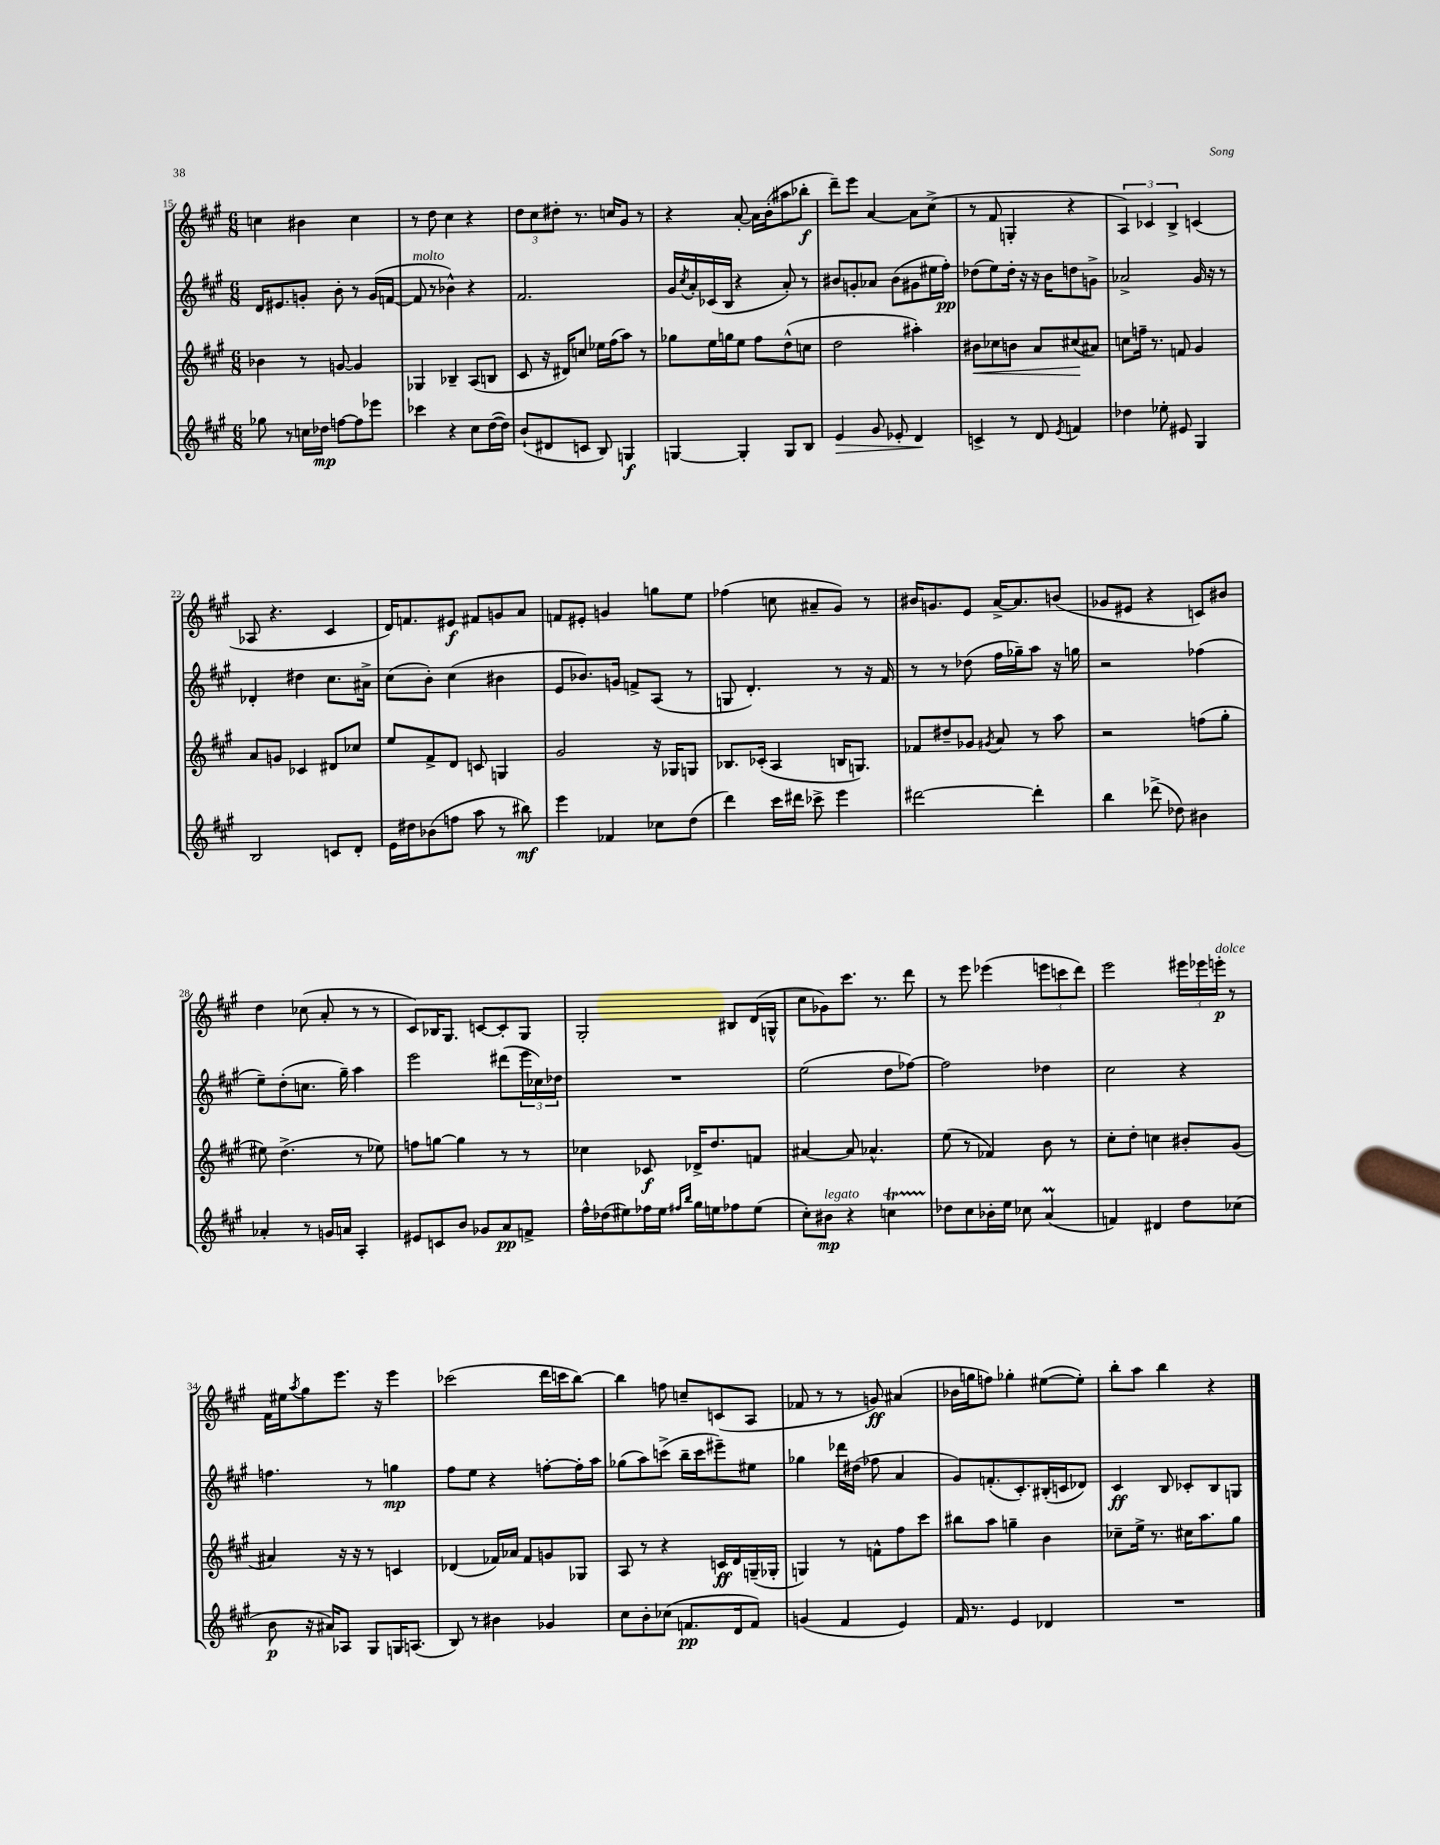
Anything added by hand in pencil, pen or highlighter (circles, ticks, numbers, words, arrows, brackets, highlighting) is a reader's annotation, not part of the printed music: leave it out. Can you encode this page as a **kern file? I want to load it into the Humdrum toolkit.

**kern	**kern	**kern	**kern
*staff4	*staff3	*staff2	*staff1
*clefG2	*clefG2	*clefG2	*clefG2
*k[f#c#g#]	*k[f#c#g#]	*k[f#c#g#]	*k[f#c#g#]
*M6/8	*M6/8	*M6/8	*M6/8
8gg-	4b-	16d	4cc
.	.	8.e#	.
8r	.	.	.
16cc	8r	8g'	4b#
16dd-	.	.	.
[8ff	[8g	8b'	.
8ff]	4g]	8r	4cc
8eee-	.	(16g	.
.	.	[16f	.
=	=	=	=
4ccc-	4G-	8f]	8r
.	.	8r	8dd
4r	4B-~	4b-^^)	4cc#
8cc#	(8A	4r	4r
([16dd	8B	.	.
16dd])	.	.	.
=	=	=	=
(8b`	8c#	2.f#	12dd
.	.	.	12cc#
8d#	16r	.	.
.	.	.	12dd#'
.	16d#)	.	.
8c	8cc	.	8.r
8B)	16ee-	.	.
.	(16ff#	.	16cc
4G	8aa)	.	8g#
.	8r	.	8r
=	=	=	=
[4G	8gg-	16g#	4r
.	.	8qcc#	.
.	.	16a'	.
.	16ee	(16c-	.
.	16gg	16B	.
4G']	8ee	4r	[8a'
.	8ff#	.	16a]
.	.	.	(16b'
8G	(8dd^^	8a')	8aa#
8B	8cc	8r	8bb-'
=	=	=	=
4e	2dd	8b#	8ddd~)
.	.	8g'	8eee
8g#	.	8a-	[4a
8e-'	.	(8b#	.
4d	4aa#')	8g#	8a]
.	.	16ee#	(8cc#^
.	.	16ff#')	.
=	=	=	=
4c^	8b#	(8dd-	8r
.	8cc-	8ee)	8f#
8r	8b	16dd-'	4G'
.	.	16r	.
8d	8a	16r	.
.	.	16b	.
8qe	.	.	.
4f	(8cc#	8dd	4r
.	8a#)	8g^	.
=	=	=	=
4dd-	8cc	2a-^	6A)
.	16ff~	.	.
.	.	.	6c-
.	8.r	.	.
8ee-'	.	.	.
.	.	.	6B^
8e#	8f	.	.
4G#	4g#	16g#	(4c
.	.	16r	.
.	.	8r	.
=	=	=	=
2B	8a	4d-'	8A-
.	8g	.	4.r
.	4c-	4dd#	.
8c	8d#	8.cc#	4c#
8d'	8cc-	.	.
.	.	16a#^	.
=	=	=	=
16e	8ee	(8cc#	16d)
16dd#	.	.	8.f
(8b-	8f#^	8b')	.
8ff	8d	(4cc#	8e#
8aa	8c	.	8f#
8r	4G	4b#	8g
8bb#)	.	.	8a
=	=	=	=
4eee	2g#	8e	8f
.	.	8.b-)	8e#'
4f-	.	.	4g
.	.	16g	.
.	.	8f^	.
8cc-	16r	(8A	8gg
.	16G-	.	.
(8dd	8G	8r	8ee
=	=	=	=
4ddd)	8.B-	8G	(4ff-
.	.	4.d')	.
.	(16c-'	.	.
16ccc#	4A	.	8cc
16ddd#	.	.	.
8ccc-^	.	.	8a#~
4eee	16B	8r	8g#)
.	8.G)	.	.
.	.	16r	8r
.	.	16f#	.
=	=	=	=
[2ddd#	8f-	8r	16b#
.	.	.	8.g
.	8dd#~	8r	.
.	8g-	(8dd-	8e
.	8qg#	.	.
.	8a	16ff#	[16a^
.	.	16gg-~)	8.a]
4ddd#']	8r	8aa	.
.	8aa	16r	(8b
.	.	16gg	.
=	=	=	=
4bb	2r	2r	8g-
.	.	.	8e#
(8ddd-^	.	.	4r
8dd-)	.	.	.
4b#	(8ff	(4ff-	8c)
.	8gg#'	.	8b#
=	=	=	=
4a-'	8ee#)	8ee~)	4dd
.	(4.dd^	(8dd'	.
8r	.	8.cc	(8cc-
16g	.	.	8a'
16a	.	16gg#~)	.
4A'	8r	4aa	8r
.	8ee-)	.	8r
=	=	=	=
8e#	8ff	2eee	8c#)
8c	[8gg	.	16B-
.	.	.	8.G#
8b	4gg]	.	.
8g-	.	.	[8c
8a	8r	(8ddd#	8c']
8f^	8r	24eee	8G#
.	.	24cc-)	.
.	.	24dd-	.
=	=	=	=
16ff#^^	4cc-	2.r	2G#'
(16dd-	.	.	.
8ee#)	.	.	.
16ff-	8c-	.	.
16ee#	.	.	.
16qqff#	.	.	.
16qqbb	.	.	.
16gg#	16d-^	.	.
16ee	8.dd	.	.
8ff-	.	.	8B#
(8ee	8f	.	(16d
.	.	.	16G^^
=	=	=	=
8cc#')	[4a#	(2ee	8cc#
8b#	.	.	8g-)
4r	8a#]	.	8.ccc#
.	4.a-^^	.	.
.	.	.	8.r
4cc	.	8dd	.
.	.	[8ff-)	8ddd
=	=	=	=
8dd-	(8ee	2ff-]	8r
8cc#	8r	.	8eee
16b-'	4f-)	.	(4eee-
16ee	.	.	.
8cc-	.	.	.
(4a	8b	4dd-	12eee
.	.	.	12ccc
.	8r	.	.
.	.	.	12ddd)
=	=	=	=
4f)	8cc#'	2cc#	2eee
.	8dd'	.	.
4d#	4cc	.	.
8dd	8b#'	4r	24eee#
.	.	.	24eee-
.	.	.	24eee'
(8cc-	(8g#	.	8r
=	=	=	=
8b	4a#)	4.ff	16f#
.	.	.	16ee#
.	.	.	8qaa
16r	.	.	8gg#
16a#)	.	.	.
8A-	16r	.	8.eee
.	16r	.	.
8G#	8r	8r	.
.	.	.	16r
16G	4c	4gg	4eee
(8.A	.	.	.
=	=	=	=
8B)	(4d-	8ff#	(2ccc-
8r	.	8ee	.
4b#	16f-)	4r	.
.	16a-	.	.
.	8f-	.	.
4g-	8g	[8ff'	16ddd
.	.	.	16ccc
.	8G-	16ff']	[8bb)
.	.	16aa	.
=	=	=	=
8cc#	8A	(8gg-	4bb]
8b'	8r	8aa)	.
(8cc-	4r	(8ccc^	8ff
8.f	.	16bb~	8cc~
.	.	16ccc	.
.	16c	8eee#~)	(8c
16d	16d	.	.
8f)	(16G~	8ee#	8A
.	16G-'	.	.
=	=	=	=
(4g	4G)	4gg-	8f-
.	.	.	8r
4f#	8r	16ddd-	8r
.	.	(16dd#	.
.	8f^^	8ff-	8g)
4e)	8ff#	4a	(4a#
.	8ccc#	.	.
=	=	=	=
16f#	8bb#	8g#)	16b-
8.r	.	.	16gg
.	8aa	(8.f'	8ff)
4e	4gg~	.	4gg-'
.	.	8.c#')	.
4d-	4b	(16B#'	([8ee#
.	.	16c	.
.	.	8d-)	8ee#'])
=	=	=	=
2.r	8cc-~	4c#	8bb'
.	16ee^	.	8aa
.	8.r	.	.
.	.	8B	4bb
.	16cc#	8c-'	.
.	8.aa	.	.
.	.	8B	4r
.	8gg#	8G	.
==	==	==	==
*-	*-	*-	*-
